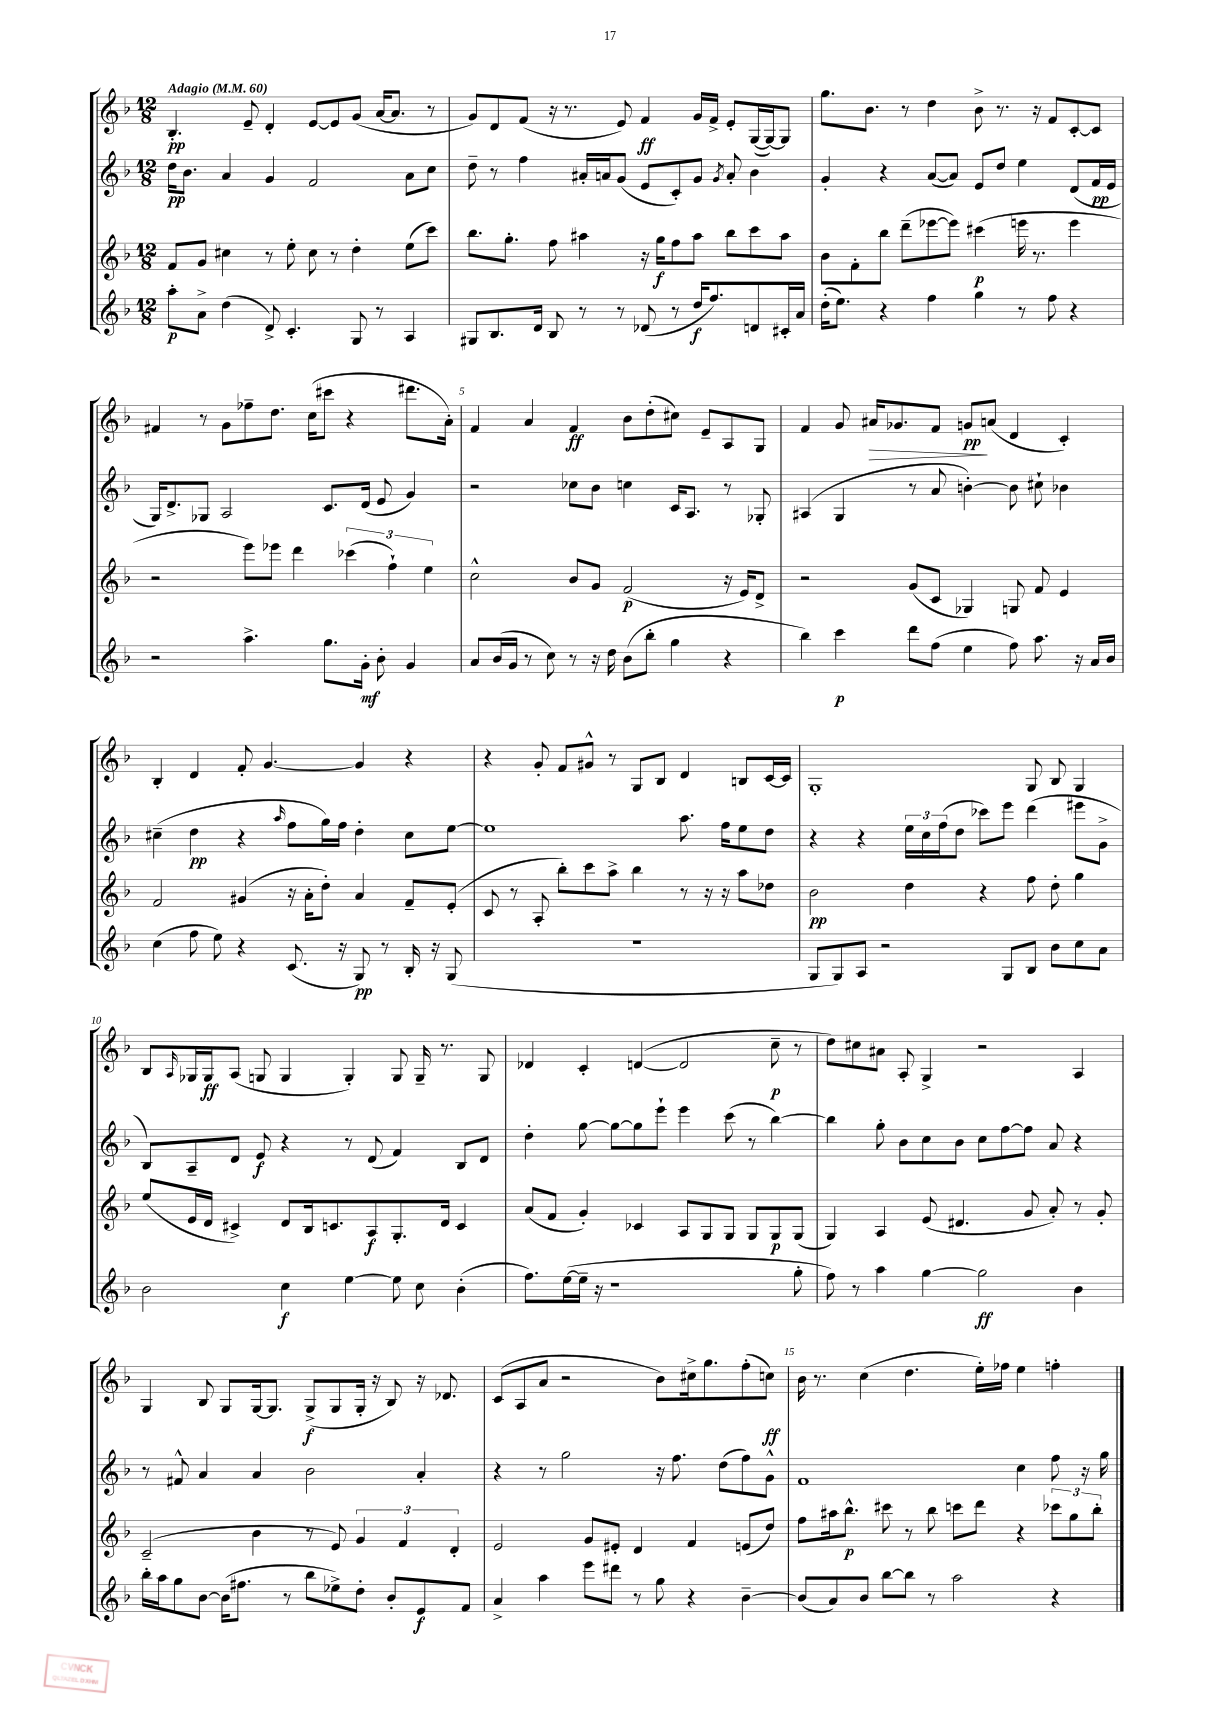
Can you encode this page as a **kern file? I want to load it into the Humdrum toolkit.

**kern	**kern	**kern	**kern
*staff4	*staff3	*staff2	*staff1
*clefG2	*clefG2	*clefG2	*clefG2
*k[b-]	*k[b-]	*k[b-]	*k[b-]
*M12/8	*M12/8	*M12/8	*M12/8
*MM60	*MM60	*MM60	*MM60
8aa'\L	8f/L	16dd\LK	4.B-'/
.	.	8.b-\J	.
8a^\J	8g/J	.	.
(4dd\	4cc#\	4a/	.
.	.	.	8e~/
8d^/)	8r	4g/	4d'/
4.c'/	8ee'\	.	.
.	8cc#\	2f/	[8e/L
.	8r	.	8e/]
8G/	4dd'\	.	(8g/J
8r	.	.	[16a/LK
.	.	.	8.a/]J
4A/	(8ee\L	8a\L	.
.	8ccc\J)	8cc\J	8r
=	=	=	=
8G#/L	8.bb-\L	8dd~\	8g/L)
8.B-/	.	8r	8d/
.	8.gg'\J	.	.
.	.	4ff\	(8f/J
16d/Jk	.	.	.
8B-/	8ff\	.	16r
.	.	.	8.r
8r	4aa#\	16a#'/LL	.
.	.	16a/J	.
8r	.	(8g/J	8e/)
(8d-/	16r	8e/L	4f/
.	16gg\LK	.	.
8r	8ff\	8c'/)	.
16dd/LK	8aa#\J	8g/J	16g/LL
8.ff/)	.	.	16f^/JJ
.	.	8qg/	.
.	8bb-\L	8a'/	8e'/L
8d/	8ccc\	4b-\	([16G/L
.	.	.	16G/_J)
16c#'/L	8aa#\J	.	8G/]J
16a/JJ	.	.	.
=	=	=	=
(16dd'\LK	8b-\L	4g'/	8.gg\L
8.ee\J)	.	.	.
.	8f'\	.	.
.	.	.	8.b-\J
4r	8bb-\J	4r	.
.	(8ddd~\L	.	8r
4ff\	[8eee-\	([8a/L	4dd\
.	8eee-\]J)	8a/]J)	.
4gg\	(4ccc#\	8e/L	8b-^\
.	.	8dd/J	8.r
8r	16eee\	4ee\	.
.	8.r	.	16r
8ff\	.	.	8f/L
4r	4eee\	(8d/L	[8c'/
.	.	16f/L	8c/]J
.	.	16e/JJ	.
=	=	=	=
2r	2r	16G/LK)	4f#/
.	.	8.d^/	.
.	.	8G-/J	8r
.	.	2A/	8g\L
4.aa^\	8eee\L)	.	8ff-~\
.	8eee-\J	.	8.dd\J
.	4ddd\	.	.
.	.	.	(16cc\LK
8.gg\L	.	8.c/L	8ccc#\J
.	(6ccc-\	.	4r
16g'\Jk	.	(16d/Jk	.
8b-'\	.	8e/	.
.	6ff`\)	.	.
4g/	.	4g/)	8.ddd#\L
.	6ee\	.	.
.	.	.	16a'\Jk)
=	=	=	=
8a/L	2cc^^\	2r	4f/
(16b-/L	.	.	.
16g/JJ	.	.	.
8r	.	.	4a/
8cc\)	.	.	.
8r	8b-/L	8cc-\L	4f/
16r	8g/J	8b-\J	.
16dd\	.	.	.
(8b-\L	(2f/	4cc\	8b-\L
8bb-'\J	.	.	(8dd'\
4gg\	.	16c/LK	8cc#\J)
.	.	8.A/J	.
.	.	.	8e~/L
4r	16r	8r	8A/
.	16e/LK)	.	.
.	8d^/J	8G-'/	8G/J
=	=	=	=
4bb-\)	2r	(4A#/	4f/
4ccc\	.	4G/	8g/
.	.	.	16a#/LK
.	.	.	8.g-/
8ddd\L	(8g/L	8r	.
(8ff\J	8c/J	8a/	8f/J
4ee\	4G-/)	[4b'\)	8g/L
.	.	.	(8a/J
8ff\)	8G/	8b\]	4d/
8.aa\	8f/	8cc#`\	.
.	4e/	4b-\	4c'/)
16r	.	.	.
16a/LL	.	.	.
16b-/JJ	.	.	.
=	=	=	=
(4cc\	2f/	(4cc#~\	4B-'/
8ff\	.	4dd\	4d/
8ee\)	.	.	.
4r	(4g#/	4r	8f'/
.	.	.	[4.g/
.	.	16qqaa/	.
(8.c/	16r	8ff\L	.
.	16a'\LK	.	.
.	8dd'\J)	16gg\L)	.
16r	.	16ff\JJ	.
8G/)	4a/	4dd'\	4g/]
8r	.	.	.
16B-'/	8f~/L	8cc#\L	4r
16r	.	.	.
(8G/	(8e'/J	[8ee\J	.
=	=	=	=
1.r	8c/	1ee]	4r
.	8r	.	.
.	8A'/	.	8g'/
.	8bb-'\L)	.	8f/L
.	8ccc\	.	8g#^^/J
.	8aa^\J	.	8r
.	4bb-\	.	8G/L
.	.	.	8B-/J
.	8r	8.aa\	4d/
.	16r	.	.
.	16r	16ff\LK	.
.	8aa\L	8ee\	8B/L
.	8dd-\J	8dd\J	[16c/L
.	.	.	16c/]JJ
=	=	=	=
8G/L	2b-\	4r	1G'
8G/)	.	.	.
8A/J	.	4r	.
2r	.	.	.
.	4dd\	24ee\LL	.
.	.	24cc\	.
.	.	(24ff\J	.
.	.	8dd\J	.
.	4r	8ccc-\L)	.
8G/L	.	8eee\J	.
8B-/J	8ff\	(4ddd\	8G/
8b-\L	8dd'\	.	8B-/
8cc\	4gg\	8eee#\L	4G/
8a\J	.	8g^\J	.
=	=	=	=
2b-\	(8ee/L	8B-/L)	8B-/L
.	.	.	16qqA/
.	16e/L	8A~/	16G-/L
.	16d/JJ	.	16G-/J
.	4c#^/)	8d/J	(8A/J
.	.	8e/	8G/
4cc\	8d/L	4r	4G/
.	16B-/k	.	.
.	8.c/	.	.
[4ee\	.	8r	4G'/)
.	8A/	(8d/	.
8ee\]	8.G'/	4f/)	8G/
8cc\	.	.	16G~/
.	16d/Jk	.	8.r
(4b-'\	4c/	8B-/L	.
.	.	8d/J	8G/
=	=	=	=
8.ff\L)	(8a/L	4dd'\	4d-/
.	8f/J	.	.
([16ee\L	.	.	.
16ee~\]JJ	4g'/)	[8gg\	4c'/
16r	.	.	.
1r	.	8gg\_L	.
.	4c-/	8gg\]	([4d/
.	.	8eee`\J	.
.	8A/L	4eee\	2d/]
.	8G/	.	.
.	8G/J	(8ccc\	.
.	8G/L	8r	.
.	8G/	[4bb-\)	8cc~\
8gg'\	(8G/J	.	8r
=	=	=	=
8ff\)	4G/)	4bb-\]	8dd\L)
8r	.	.	8cc#\
4aa\	4A/	8gg'\	8a#\J
.	.	8b-\L	8A'/
[4gg\	(8e/	8cc\	4G^/
.	4.d#/	8b-\J	.
2gg\]	.	8cc\L	2r
.	.	[8ff\	.
.	8g/	8ff\]J	.
.	8a'/)	8a/	.
4b-\	8r	4r	4A/
.	8g'/	.	.
=	=	=	=
16bb-'\LL	(2c~/	8r	4G/
16aa\J	.	.	.
8gg\	.	8f#^^/	.
[8b-\J	.	4a/	8B-/
(16b-\]LK	.	.	8G/L
8.ff#\J	.	.	.
.	4b-\	4a/	[16G/k
.	.	.	8.G/]J
8r	.	.	.
8bb-\L	8r	2b-\	(8G^/L
8ee-^\)	8e/)	.	8G/
8dd'\J	6g/	.	16G'/Jk
.	.	.	16r
8b-'/L	.	.	8B-/)
.	6f/	.	.
8e/	.	4a'/	16r
.	.	.	8.d-/
.	6d'/	.	.
8f/J	.	.	.
=	=	=	=
4a^/	2e/	4r	(8c/L
.	.	.	8A/
4aa\	.	8r	8a/J
.	.	2gg\	2r
8eee\L	8g/L	.	.
8ddd#\J	8e#'/J	.	.
8r	4d/	.	.
8gg\	.	16r	8b-\L)
.	.	8.ff\	.
4r	4f/	.	16cc#^\k
.	.	.	8.gg\
.	.	(8dd\L	.
[4b-~\	(8e/L	8ff\)	(8ff'\
.	8dd/J)	8g^^\J	8cc\J)
=	=	=	=
(8b-/]L	8ff\L	1f	16b-\
.	.	.	8.r
8a/)	16aa#\k	.	.
.	8.bb-^^\J	.	.
8b-/J	.	.	(4cc\
[8bb-\L	8ccc#\	.	.
8bb-\]J	8r	.	4.dd\
8r	8bb-\	.	.
2aa\	8ccc\L	.	.
.	8ddd\J	.	16ee'\LL)
.	.	.	16ff-\JJ
.	4r	4cc\	4ee\
4r	12ccc-\L	8ff\	4ff'\
.	12gg\	.	.
.	.	16r	.
.	12bb-'\J	.	.
.	.	16gg\	.
==	==	==	==
*-	*-	*-	*-
